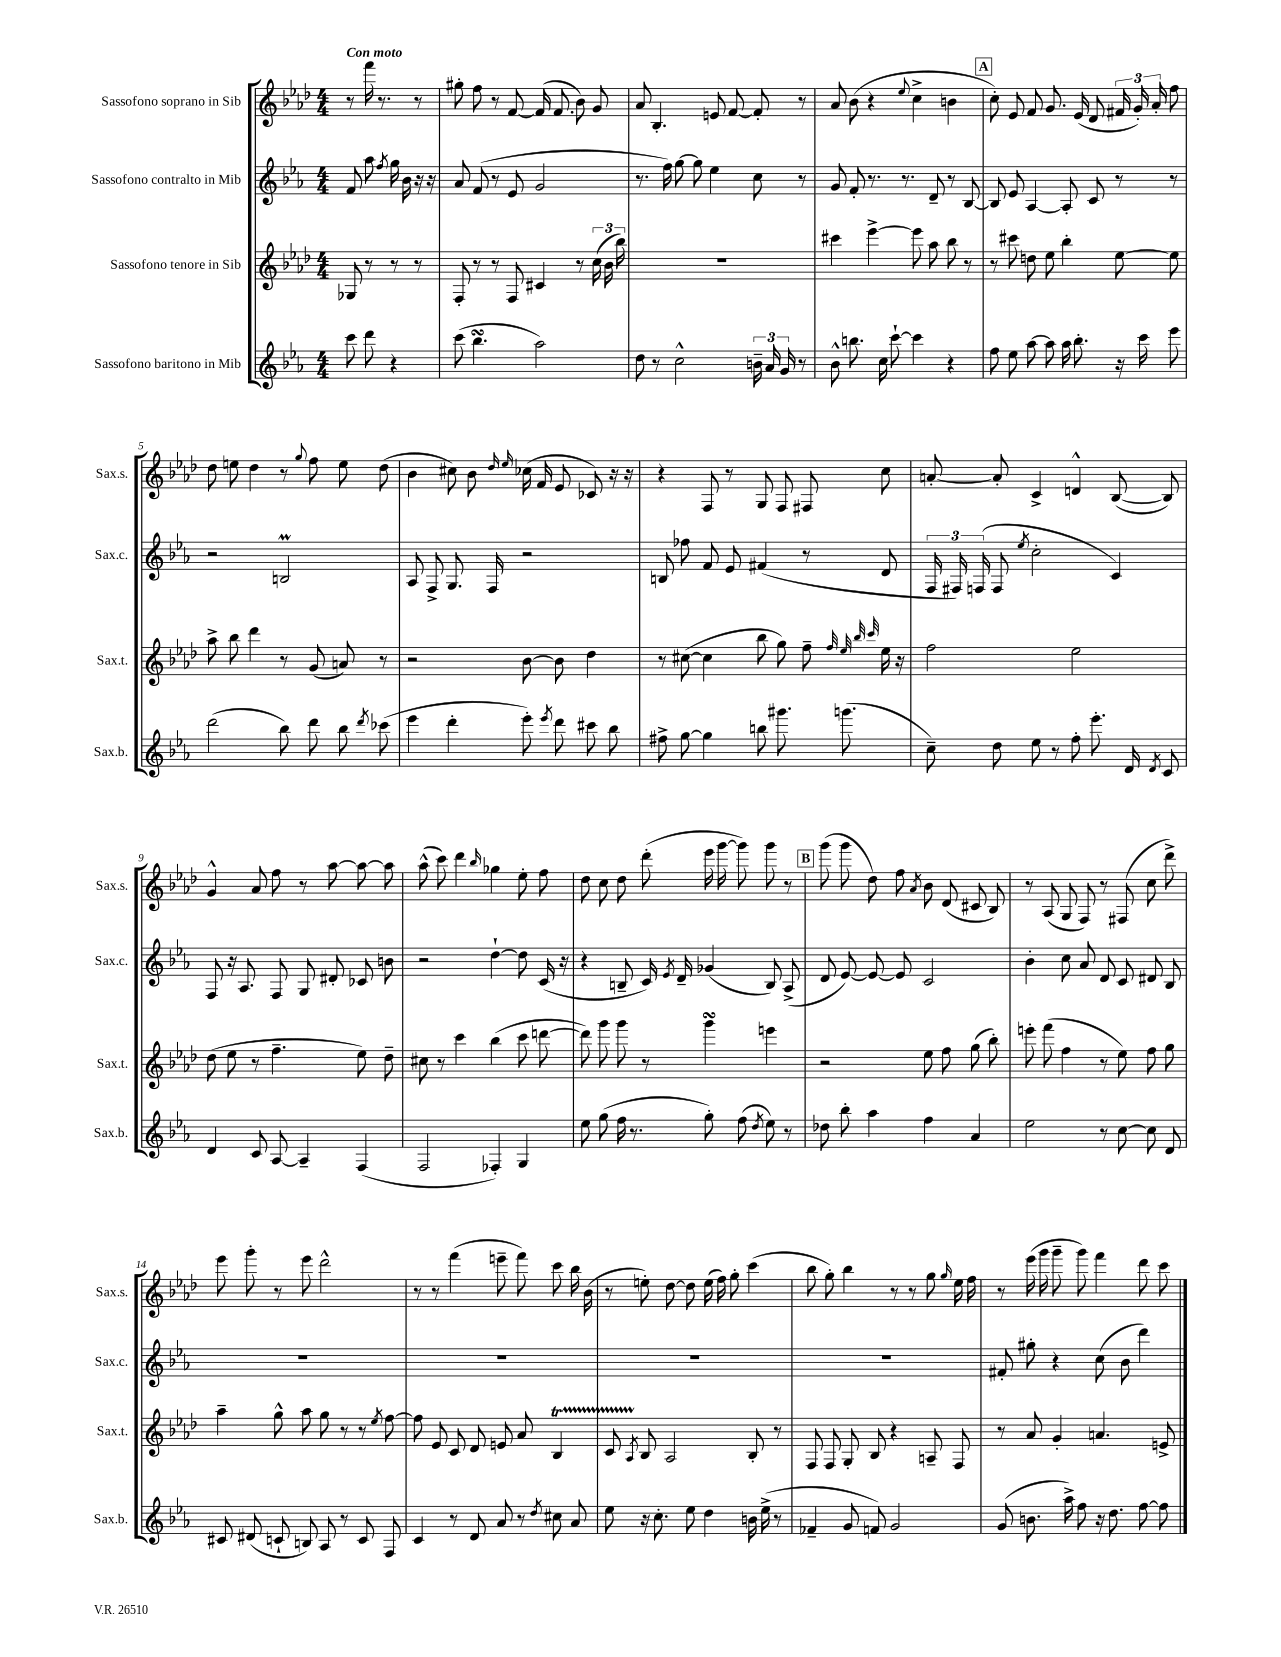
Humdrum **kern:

**kern	**kern	**kern	**kern
*part4	*part3	*part2	*part1
*staff4	*staff3	*staff2	*staff1
*I"Sassofono baritono in Mib	*I"Sassofono tenore in Sib	*I"Sassofono contralto in Mib	*I"Sassofono soprano in Sib
*I'Sax.b.	*I'Sax.t.	*I'Sax.c.	*I'Sax.s.
*clefG2	*clefG2	*clefG2	*clefG2
*k[b-e-a-]	*k[b-e-a-d-]	*k[b-e-a-]	*k[b-e-a-d-]
*M4/4	*M4/4	*M4/4	*M4/4
=	=	=	=
!	!	!	!LO:TX:a:B:t=Con moto
8ccc\	8G-X/	8f/	8r
8ddd\	8r	8aa-\	16fff\
.	.	.	8.r
.	.	8qff/	.
4r	8r	16gg\	.
.	.	16b-\	.
.	8r	16r	8r
.	.	16r	.
=1	=1	=1	=1
(8ccc\	8F'/	8a-/	8gg#X'\
4.bb-sSSS\	8r	(8f/	8ff\
.	8r	8r	8r
.	8F/	8e-/	[8f/
2aa-\)	4c#X/	2g/	(16f/]
.	.	.	8.f/
.	8r	.	8b-\)
.	(24cc\	.	8g/
.	24b-\	.	.
.	24bb-\)	.	.
=2	=2	=2	=2
8dd\	1r	8.r	8a-/
8r	.	.	4.B-'/
.	.	16ff\)	.
2cc^^\	.	[8gg\	.
.	.	8gg\]	.
.	.	4ee-\	8en/
.	.	.	[8f/
24bn~\	.	8cc\	8f'/]
24a-/	.	.	.
24g/	.	.	.
8r	.	8r	8r
=3	=3	=3	=3
8b-^^\	4ccc#X\	8g/	8a-/
8.bbn\	.	8f'/	(8b-\
.	[4eee-^\	8.r	4r
16cc\	.	.	.
[8ccc`\	.	.	.
.	.	8.r	.
.	.	.	8qqee-/
4ccc\]	8eee-\]	.	4cc^\
.	8aa-\	8d~/	.
4r	8bb-\	8r	4bn\
.	8r	[8B-/	.
!!LO:REH:place=s1:t=A
=4	=4	=4	=4
8ff\	8r	8B-/]	8cc'\)
8ee-\	8ccc#X\	8e-/	8e-/
[8aa-\	8ddn\	[4A-/	8f/
8aa-\]	8ee-\	.	8.g/
16aa-\	4bb-'\	8A-'/]	.
8.bb-'\	.	.	(16e-/
.	.	8c/	8d-/
16r	[8ee-\	8r	24f#X/
.	.	.	24g'/)
16ccc\	.	.	.
.	.	.	24a-'/
8eee-\	8ee-\]	8r	8ff\
!!LO:LB:g=z
=5	=5	=5	=5
(2ddd\	8aa-^\	2r	8dd-\
.	8bb-\	.	8een\
.	4ddd-\	.	4dd-\
8bb-\)	8r	2Bnm/	8r
.	.	.	8qqgg/
8ddd\	(8g/	.	8ff\
8bb-\	8an/)	.	8ee\
8qddd/	.	.	.
(8ccc-X\	8r	.	(8dd-\
=6	=6	=6	=6
4eee-\	2r	8A-/	4b-\
.	.	8F^/	.
4ddd'\	.	8.G/	8cc#X\)
.	.	.	8b-\
.	.	16F/	.
.	.	.	16qqdd-/
.	.	.	16qqee-/
8eee-'\)	[8b-\	2r	(16cc-X\
.	.	.	16f/
8qeee-/	.	.	.
8ddd\	8b-\]	.	8e-/
8ccc#X\	4dd-\	.	8c-X/)
8bb-\	.	.	16r
.	.	.	16r
=7	=7	=7	=7
8ff#X^\	8r	8Bn/	4r
[8gg\	([8cc#X\	8ff-X\	.
4gg\]	4cc#\]	8f/	8F/
.	.	8e-/	8r
8bbn\	8bb-\	(4f#X/	8G/
8.ggg#X\	8gg\)	.	8F/
.	8ff~\	8r	8F#X/
(8.gggn\	.	.	.
.	32qqff/	.	.
.	32qqee-/	.	.
.	32qqbb-/	.	.
.	32qqccc/	.	.
.	16ee-\	8d/	8cc\
.	16r	.	.
=8	=8	=8	=8
8cc~\)	2ff\	24F/	[8an'/
.	.	24F#X/)	.
.	.	(24Fn/	.
8dd\	.	8F/	8a'/]
.	.	8qee-/	.
8ee-\	.	2cc'\	4c^/
8r	.	.	.
8ff'\	2ee-\	.	4dn^^/
8.eee-'\	.	.	.
.	.	4c/)	([8B-/
16d/	.	.	.
8qd/	.	.	.
8c/	.	.	8B-/])
!!LO:LB:g=z
=9	=9	=9	=9
4d/	(8dd-\	8F/	4g^^/
.	8ee-\	16r	.
.	.	8.A-/	.
8c/	8r	.	8a-/
[8A-/	4.ff~\	8F/	8ff\
4A-~/]	.	8G/	8r
.	.	8d#X'/	[8aa-\
(4F/	8ee-\)	8c-X/	8aa-\_
.	8dd-~\	8bn\	8aa-\]
=10	=10	=10	=10
2F/	8cc#X\	2r	(8aa-^^\
.	8r	.	8ccc\)
.	4ccc\	.	4ddd-\
.	.	.	16qqbb-/
4F-X'/)	(4bb-\	[4dd`\	4gg-X\
4G/	8ccc\	8dd\]	8ee-'\
.	[8dddn\	(16c/	8ff\
.	.	16r	.
=11	=11	=11	=11
8ee-\	8ddd\])	4r	8dd-\
(8gg\	8ggg\	.	8cc\
16ff\	8ggg\	8Bn~/	8dd-\
8.r	.	.	.
.	8r	16c/)	(8ddd-'\
.	.	8qe-/	.
.	.	16d~/	.
8gg'\)	4gggsSsS\	(4g-X/	16eee-\
.	.	.	[16ggg\
(8ff\	.	.	8ggg\])
8qdd/	.	.	.
8ee-\)	4eeen\	8B/)	8ggg\
8r	.	(8A-^/	8r
!!LO:REH:place=s1:t=B
=12	=12	=12	=12
8dd-X\	2r	8d/	(8ggg\
8bb-'\	.	[8e-/)	8ggg\
4aa-\	.	8e-/_	8dd-\)
.	.	8e-/]	8ff\
.	.	.	8qa-/
4ff\	8ee-\	2c/	8b-\
.	8ff\	.	(8d-/
4a-/	(8gg\	.	8c#X/
.	8bb-'\)	.	8B-/)
=13	=13	=13	=13
2ee-\	8eeen'\	4b-'\	8r
.	(8fff\	.	(8A-/
.	4ff\	8cc\	8G/
.	.	8a-/	8F/)
8r	8r	8d/	8r
[8cc\	8ee-\)	8c/	(8F#X/
8cc\]	8ff\	8d#X/	8cc\
8d/	8gg\	8B-/	8ddd-^\)
!!LO:LB:g=z
=14	=14	=14	=14
8c#X/	4aa-~\	1r	8eee-\
(8d#X/	.	.	8ggg'\
8cn`/	8gg^^\	.	8r
8Bn/)	8aa-\	.	8eee-\
8A-/	8gg\	.	2ddd-^^\
8r	8r	.	.
8c/	8r	.	.
.	8qee-/	.	.
8F/	[8ff\	.	.
=15	=15	=15	=15
4c/	8ff\]	1r	8r
.	8e-/	.	8r
8r	8c/	.	(4fff\
8d/	8d-/	.	.
8a-/	8en/	.	8eeen~\
8r	8a-/	.	8fff\)
8qdd/	.	.	.
8cc#X\	4B-T/	.	8ccc\
8a-/	.	.	16bb-\
.	.	.	(16b-\
=16	=16	=16	=16
8ee-\	8cTTT/	1r	8r
.	8qA-/	.	.
16r	8B-/	.	8een'\)
8.cc'\	.	.	.
.	2A-/	.	[8dd-\
8ee-\	.	.	8dd-\]
4dd\	.	.	(16ee\
.	.	.	16ff\)
.	.	.	8gg'\
16bn\	8B-'/	.	(4ccc\
(16ee-^\	.	.	.
8r	8r	.	.
=17	=17	=17	=17
4f-X~/	8F/	1r	8bb-\
.	8F/	.	8gg'\)
8g/	8G'/	.	4bb-\
8fn/)	8B-/	.	.
2g/	4r	.	8r
.	.	.	8r
.	8An~/	.	8gg\
.	.	.	16qqgg/
.	8F/	.	16ee-\
.	.	.	16ff\
=18	=18	=18	=18
(8g/	8r	8f#X'/	8r
8.bn\	8a-/	8gg#X'\	(16eee-\
.	.	.	16ggg\
.	4g'/	4r	8ggg~\
16aa-^\)	.	.	.
8ff\	.	.	8ggg\)
16r	4.an/	(8cc\	4fff\
8.dd\	.	.	.
.	.	8b-\	.
[8ff\	.	4ddd\)	8ddd-\
8ff\]	8en^/	.	8ccc\
==	==	==	==
*-	*-	*-	*-
